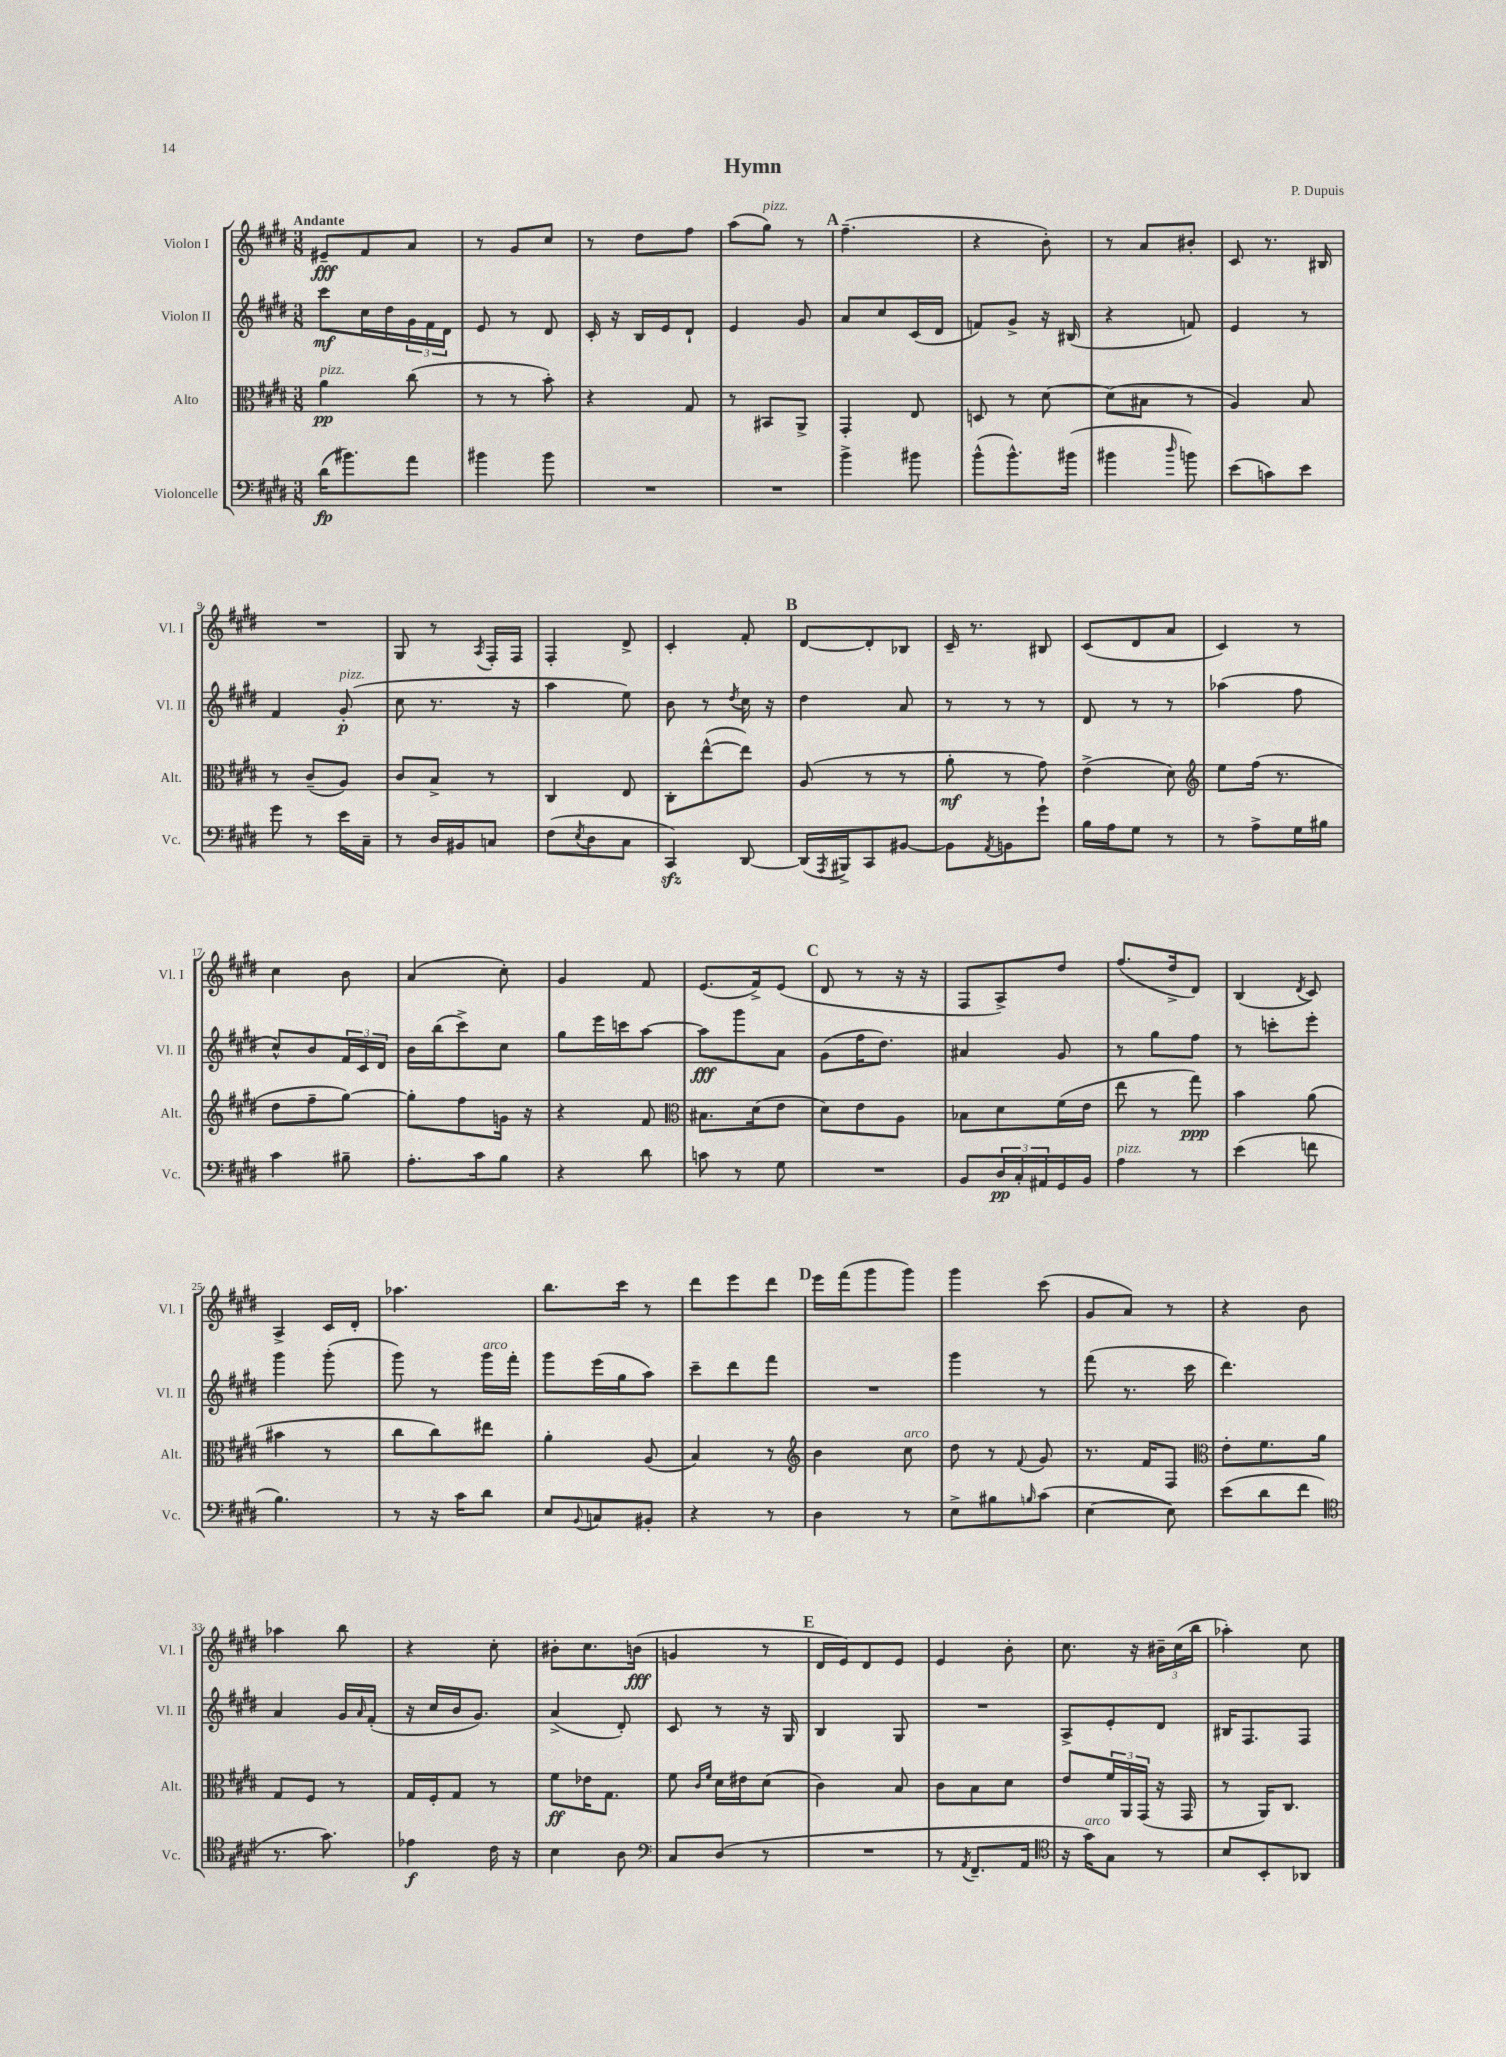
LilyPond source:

\header { title = "Hymn" composer = "P. Dupuis" }
<<
\new StaffGroup <<
\new Staff = "s0" \with { instrumentName = "Violon I" shortInstrumentName = "Vl. I" } {
    \clef treble \key e \major \numericTimeSignature \time 3/8 \tempo "Andante"
    eis'8--\fff fis'8 a'8 |
    r8 gis'8 cis''8 |
    r8 dis''8 fis''8 |
    a''8( gis''8^\markup { \italic "pizz." }) r8 |
    \mark \markup { \bold "A" } fis''4.--( |
    r4 b'8-.) |
    r8 a'8 bis'8-. |
    cis'8 r8. bis16 |
    R4. |
    gis8 r8 \acciaccatura { a8 } fis16-. fis16 |
    fis4-. dis'8-> |
    cis'4-. fis'8-. |
    \mark \markup { \bold "B" } dis'8~ dis'8-. bes8 |
    cis'16-- r8. bis8 |
    cis'8( dis'8 a'8 |
    cis'4) r8 |
    cis''4 b'8 |
    a'4( cis''8-.) |
    gis'4 fis'8 |
    e'8.( fis'16->) e'8( |
    \mark \markup { \bold "C" } dis'8 r8 r16 r16 |
    fis8 a8->) dis''8 |
    fis''8.( dis''16-> dis'8) |
    b4( \acciaccatura { dis'8 } cis'8) |
    a4-> cis'16 dis'16-. |
    aes''4. |
    b''8. cis'''16 r8 |
    dis'''8 e'''8 dis'''8 |
    \mark \markup { \bold "D" } e'''16 fis'''16( gis'''8 gis'''8) |
    gis'''4 cis'''8( |
    gis'8 a'8) r8 |
    r4 b'8 |
    aes''4 b''8 |
    r4 cis''8-. |
    bis'8-. cis''8. b'16\fff( |
    g'4 r8 |
    \mark \markup { \bold "E" } dis'16 e'16) dis'8 e'8 |
    e'4 b'8-. |
    cis''8. r16 \tuplet 3/2 { bis'16-- cis''16( b''16 } |
    aes''4-.) cis''8 \bar "|." |
}
\new Staff = "s1" \with { instrumentName = "Violon II" shortInstrumentName = "Vl. II" } {
    \clef treble \key e \major \numericTimeSignature \time 3/8
    cis'''8\mf cis''16 dis''16 \tuplet 3/2 { gis'16 fis'16 dis'16 } |
    e'8 r8 dis'8 |
    cis'16-. r16 b16 e'16 dis'8-! |
    e'4 gis'8 |
    \mark \markup { \bold "A" } a'8 cis''8 cis'16( dis'16 |
    f'8) gis'8-> r16 bis16( |
    r4 f'8) |
    e'4 r8 |
    fis'4 gis'8-.\p^\markup { \italic "pizz." }( |
    cis''8 r8. r16 |
    a''4 e''8) |
    b'8 r8 \acciaccatura { dis''8 } cis''16 r16 |
    \mark \markup { \bold "B" } dis''4 a'8 |
    r8 r8 r8 |
    dis'8 r8 r8 |
    aes''4( fis''8 |
    cis''8-^) b'8 \tuplet 3/2 { fis'16 cis'16 dis'16 } |
    b'16 b''16( cis'''8->) cis''8 |
    gis''8 e'''16 c'''16 a''8~ |
    a''8\fff gis'''8 a'8 |
    \mark \markup { \bold "C" } gis'8( fis''16 dis''8.) |
    ais'4 gis'8 |
    r8 gis''8 fis''8 |
    r8 c'''8-. e'''8-. |
    gis'''4 gis'''8-.( |
    gis'''8) r8 gis'''16^\markup { \italic "arco" } fis'''16-. |
    gis'''8 e'''16( gis''16 a''8) |
    cis'''8-- dis'''8 fis'''8 |
    \mark \markup { \bold "D" } R4. |
    gis'''4 r8 |
    fis'''8( r8. cis'''16 |
    dis'''4.) |
    a'4 gis'16 \grace { a'16 } fis'16-.( |
    r16 cis''16 b'16 gis'8.) |
    a'4->( dis'8-.) |
    cis'8 r8 r16 gis16 |
    \mark \markup { \bold "E" } b4 gis8 |
    R4. |
    a8-> e'8-. dis'8 |
    bis16 fis8. fis8 \bar "|." |
}
\new Staff = "s2" \with { instrumentName = "Alto" shortInstrumentName = "Alt." } {
    \clef alto \key e \major \numericTimeSignature \time 3/8
    a'4\pp^\markup { \italic "pizz." } cis''8( |
    r8 r8 b'8-.) |
    r4 gis8 |
    r8 bis,8 a,8-> |
    \mark \markup { \bold "A" } gis,4-. e8 |
    d8 r8 dis'8~ |
    dis'8( bis8 r8 |
    a4) b8 |
    r8 cis'8--( a8) |
    cis'8 b8-> r8 |
    cis4 e8 |
    cis8-. e''8~-^( e''8) |
    \mark \markup { \bold "B" } a8( r8 r8 |
    a'8-.\mf r8 gis'8) |
    e'4->( dis'8) |
    \clef treble e''8 fis''16( r8. |
    dis''8 fis''8-- gis''8~) |
    gis''8-. fis''8 g'16 r16 |
    r4 fis'8 |
    \clef alto bis8. dis'16( e'8 |
    \mark \markup { \bold "C" } dis'8) e'8 a8 |
    bes8 dis'8 fis'16( e'16 |
    e''8 r8 gis''8\ppp) |
    b'4 a'8( |
    bis'4 r8 |
    cis''8 cis''8) eis''8 |
    a'4-. a8( |
    b4) r8 |
    \mark \markup { \bold "D" } \clef treble b'4 cis''8^\markup { \italic "arco" } |
    dis''8 r8 \appoggiatura { fis'8 } gis'8 |
    r8. fis'16 fis8 |
    \clef alto e'8-. fis'8. a'16 |
    gis8 fis8 r8 |
    gis16 fis16-. gis8 r8 |
    fis'8\ff ees'16 gis8. |
    fis'8 \grace { cis'16 fis'16 } dis'16 eis'16 dis'8( |
    \mark \markup { \bold "E" } cis'4) b8 |
    cis'8 b8 dis'8 |
    e'8 \tuplet 3/2 { fis'16 a,16 gis,16( } r16 gis,16 |
    r8 a,16) cis8. \bar "|." |
}
\new Staff = "s3" \with { instrumentName = "Violoncelle" shortInstrumentName = "Vc." } {
    \clef bass \key e \major \numericTimeSignature \time 3/8
    dis'16\fp( bis'8.) a'8 |
    bis'4 bis'8 |
    R4. |
    R4. |
    \mark \markup { \bold "A" } b'4-> bis'8 |
    b'8-^( b'8.-^) bis'16( |
    bis'4 \grace { dis''16 } b'8) |
    e'8( c'8) e'8 |
    gis'8 r8 e'16 cis16-- |
    r8 dis16 bis,16 c8 |
    fis8( \acciaccatura { e8 } dis8 cis8 |
    cis,4\sfz) dis,8~ |
    \mark \markup { \bold "B" } dis,16( \acciaccatura { a,,8 } bis,,16->) cis,8 bis,8~ |
    bis,8 \acciaccatura { a,8 } b,8 gis'8-! |
    b16 a16 gis8 r8 |
    r8 a8-> gis16 bis16 |
    cis'4 bis8-- |
    a8.-. cis'16 b8 |
    r4 dis'8 |
    c'8 r8 gis8 |
    \mark \markup { \bold "C" } R4. |
    b,8 \tuplet 3/2 { dis16\pp cis16-. ais,16 } gis,16 b,16 |
    a4^\markup { \italic "pizz." } r8 |
    e'4( f'8 |
    b4.) |
    r8 r16 cis'16 dis'8 |
    e8 \appoggiatura { b,8 } c8 bis,8-. |
    r4 r8 |
    \mark \markup { \bold "D" } dis4 r8 |
    e8-> bis8 \grace { b16 } cis'8( |
    e4~ e8) |
    e'8( dis'8 fis'8 |
    \clef tenor r8. gis'8.) |
    ees'4\f cis'16 r16 |
    b4 a8 |
    \clef bass cis8 dis8( r8 |
    \mark \markup { \bold "E" } R4. |
    r8 \acciaccatura { a,8 } fis,8.-- a,16 |
    \clef tenor r16 gis'16^\markup { \italic "arco" }) gis8 r8 |
    b8 b,8-. aes,8 \bar "|." |
}
>>
>>
